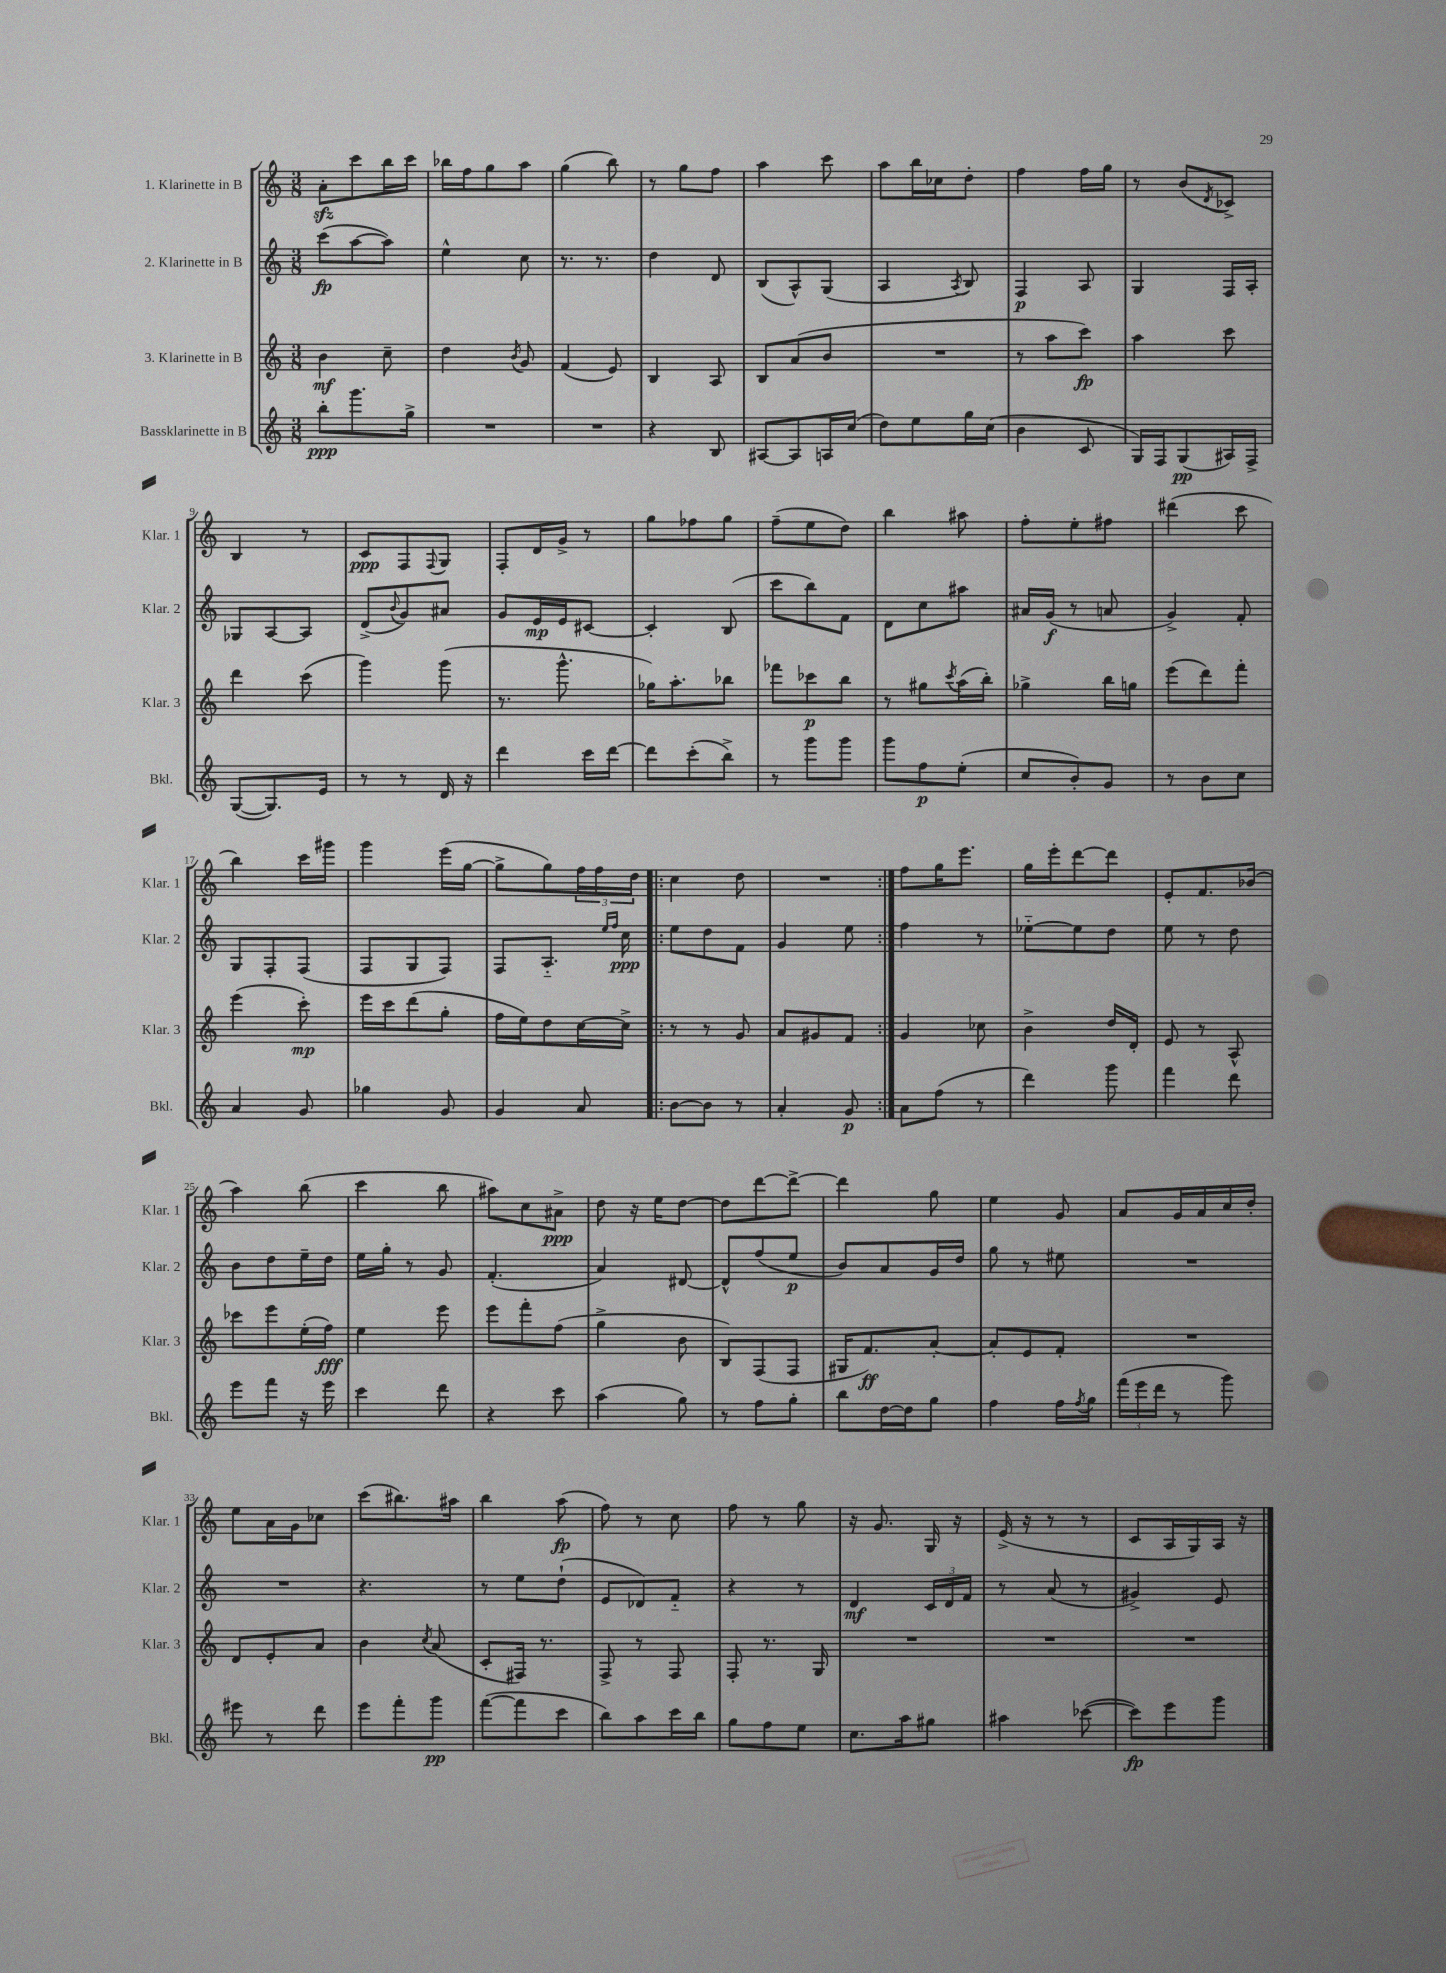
<<
\new StaffGroup <<
\new Staff = "s0" \with { instrumentName = "1. Klarinette in B" shortInstrumentName = "Klar. 1" } {
    \clef treble \key c \major \numericTimeSignature \time 3/8
    a'8-.\sfz c'''8 b''16 c'''16 |
    bes''16 f''16 g''8 a''8 |
    g''4( b''8) |
    r8 g''8 f''8 |
    a''4 c'''8 |
    a''8 b''16 ces''16 d''8-. |
    f''4 f''16 g''16 |
    r8 b'8( \acciaccatura { d'8 } ces'8->) |
    b4 r8 |
    c'8\ppp f8 \appoggiatura { f8 } g8 |
    f8-. d'16 g'16-> r8 |
    g''8 fes''8 g''8 |
    f''8--( e''8 d''8) |
    b''4 ais''8 |
    f''8-. e''8-. fis''8 |
    dis'''4( c'''8 |
    b''4) c'''16 gis'''16 |
    g'''4 e'''16( g''16~ |
    g''8-> g''8) \tuplet 3/2 { f''16 f''16 d''16 } |
    \repeat volta 2 { c''4 d''8 |
    R4. | }
    f''8 g''16 e'''8. |
    g''16 e'''16-. d'''8~ d'''8 |
    e'8-. f'8. bes'16( |
    a''4) b''8( |
    c'''4 b''8 |
    ais''8) c''8 ais'8->\ppp |
    d''8 r16 e''16 d''8~ |
    d''8 d'''8~ d'''8~-> |
    d'''4 g''8 |
    e''4 g'8 |
    a'8 g'16 a'16 c''16 d''16-. |
    e''8 a'16 g'16 ces''8 |
    c'''8( bis''8.) ais''16 |
    b''4 a''8\fp( |
    f''8) r8 c''8 |
    f''8 r8 g''8 |
    r16 g'8. g16 r16 |
    e'16->( r16 r8 r8 |
    c'8 a16 g16) a16 r16 \bar "|." |
}
\new Staff = "s1" \with { instrumentName = "2. Klarinette in B" shortInstrumentName = "Klar. 2" } {
    \clef treble \key c \major \numericTimeSignature \time 3/8
    c'''8\fp( a''8~ a''8) |
    e''4-^ c''8 |
    r8. r8. |
    d''4 d'8 |
    b8( a8-^) g8( |
    a4 \acciaccatura { a8 } b8) |
    f4\p a8 |
    g4 f16 a16-. |
    ges8 a8~ a8 |
    d'8->( \appoggiatura { b'8 } g'8) ais'8 |
    g'8 e'16\mp e'16 cis'8~ |
    cis'4-. b8( |
    c'''8 b''8) f'8 |
    d'8 c''8 ais''8 |
    ais'16 g'16\f( r8 a'8 |
    g'4->) f'8-. |
    g8 f8-. f8( |
    f8 g8 f8) |
    f8 a8.-_ \grace { e''16 f''16 } c''16\ppp |
    \repeat volta 2 { e''8 d''8 f'8 |
    g'4 e''8 | }
    f''4 r8 |
    ees''8~-_ ees''8 d''8 |
    e''8 r8 d''8 |
    b'8 d''8 e''16-- d''16 |
    e''16 g''16-. r8 g'8 |
    f'4.-.( |
    a'4) dis'8~ |
    dis'8-^ f''8( e''8\p |
    b'8) a'8 g'16 d''16 |
    g''8 r8 eis''8 |
    R4. |
    R4. |
    r4. |
    r8 e''8 d''8-!( |
    e'8 des'8) f'8-_ |
    r4 r8 |
    d'4\mf \tuplet 3/2 { c'16 d'16 f'16 } |
    r8 a'8( r8 |
    gis'4->) e'8 \bar "|." |
}
\new Staff = "s2" \with { instrumentName = "3. Klarinette in B" shortInstrumentName = "Klar. 3" } {
    \clef treble \key c \major \numericTimeSignature \time 3/8
    b'4\mf c''8-- |
    d''4 \acciaccatura { b'8 } g'8 |
    f'4( e'8) |
    b4 a8 |
    b8 a'8( b'8 |
    R4. |
    r8 a''8 c'''8\fp) |
    a''4 c'''8 |
    d'''4 c'''8( |
    g'''4) g'''8( |
    r8. g'''8.-^ |
    ges''16) a''8.-. bes''8 |
    fes'''8 ces'''8\p b''8 |
    r8 gis''8 \acciaccatura { c'''8 } a''16( b''16-.) |
    ges''4-> b''16 g''16 |
    e'''8( d'''8) f'''8-. |
    e'''4( c'''8-.\mp) |
    e'''16 c'''16 d'''8( g''8-. |
    f''16 e''16) d''8 c''16~ c''16-> |
    \repeat volta 2 { r8 r8 g'8 |
    a'8 gis'8 f'8 | }
    g'4 ces''8 |
    b'4-> d''16 d'16-. |
    e'8 r8 a8-^ |
    ces'''8 e'''8 e''16-.( f''16\fff) |
    e''4 e'''8 |
    e'''8 f'''8-. f''8( |
    g''4-> b'8 |
    b8) f8( f8 |
    gis16 f'8.\ff) a'8~-. |
    a'8-. e'8 f'8-. |
    R4. |
    d'8 e'8-. a'8 |
    b'4 \acciaccatura { c''8 } a'8( |
    c'8-. fis16) r8. |
    f8-> r8 f8 |
    f8-. r8. g16 |
    R4. |
    R4. |
    R4. \bar "|." |
}
\new Staff = "s3" \with { instrumentName = "Bassklarinette in B" shortInstrumentName = "Bkl." } {
    \clef treble \key c \major \numericTimeSignature \time 3/8
    b''8-.\ppp g'''8. g''16-> |
    R4. |
    R4. |
    r4 b8 |
    ais8~ ais8 a16 c''16( |
    d''8) e''8 g''16 c''16( |
    b'4 c'8 |
    g16) f16 g8\pp( ais16) f16-> |
    g8~( g8.) e'16 |
    r8 r8 d'16 r16 |
    d'''4 c'''16 d'''16~ |
    d'''8 c'''8-.( b''8->) |
    r8 g'''8 g'''8 |
    g'''8 f''8\p e''8-.( |
    c''8 b'8-.) g'8 |
    r8 b'8 c''8 |
    a'4 g'8 |
    ges''4 g'8 |
    g'4 a'8 |
    \repeat volta 2 { b'8~ b'8 r8 |
    a'4-. g'8\p | }
    a'8 f''8( r8 |
    d'''4) g'''8 |
    f'''4 d'''8 |
    e'''8 f'''8 r16 e'''16 |
    c'''4 d'''8 |
    r4 c'''8 |
    a''4( g''8) |
    r8 f''8 g''8-. |
    b''8 d''16~ d''16 g''8 |
    f''4 f''16 \acciaccatura { f''8 } g''16 |
    \tuplet 3/2 { f'''16( e'''16 d'''16 } r8 g'''8) |
    eis'''8 r8 d'''8 |
    e'''8 f'''8-. g'''8\pp |
    f'''8~( f'''8 c'''8 |
    b''8) a''8 c'''16 b''16 |
    g''8 f''8 e''8 |
    c''8. a''16 gis''8 |
    ais''4 ces'''8~( |
    ces'''8\fp) e'''8 g'''8 \bar "|." |
}
>>
>>
